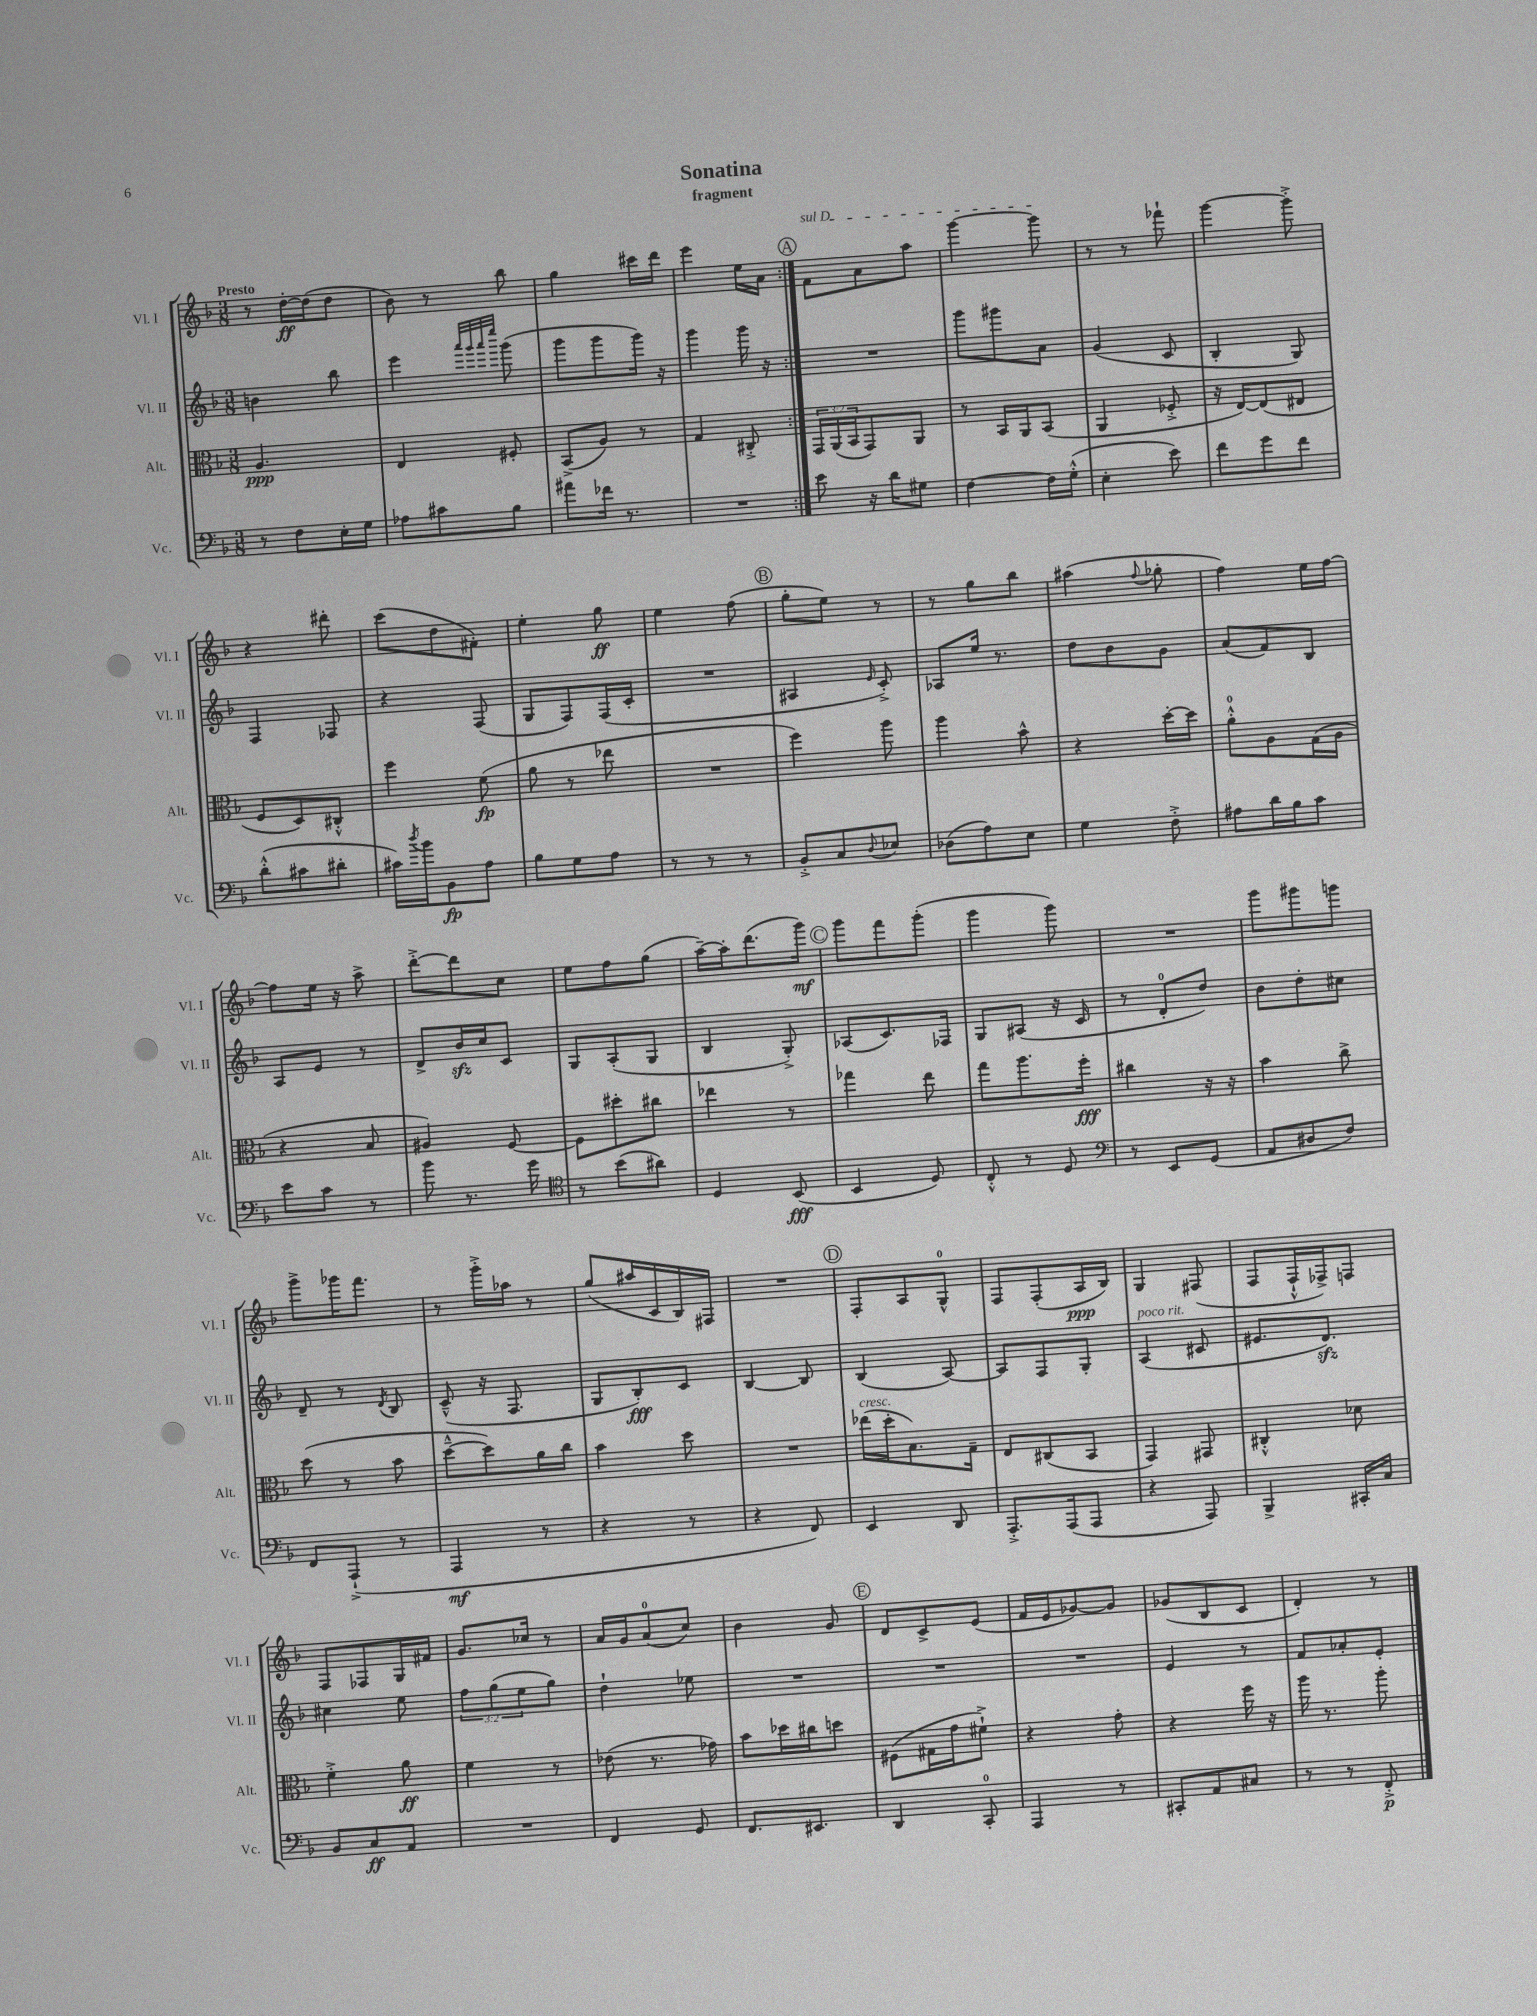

**kern	**kern	**kern	**kern
*staff4	*staff3	*staff2	*staff1
*clefF4	*clefC3	*clefG2	*clefG2
*k[b-]	*k[b-]	*k[b-]	*k[b-]
*M3/8	*M3/8	*M3/8	*M3/8
8r	4.A/	4b\	8r
8F\L	.	.	[16dd'\LL
.	.	.	(16dd\]J
16E'\L	.	8bb-\	8dd\J
16G\JJ	.	.	.
=	=	=	=
8A-\L	4E/	4eee\	8b-\)
8c#\	.	.	8r
.	.	32qqaaa/LLL	.
.	.	32qqggg/	.
.	.	32qqaaa/	.
.	.	32qqeeee/JJJ	.
8B-\J	8F#'/	(8ggg\	8bb-\
=	=	=	=
8a#\L	(8BB-^/L	8ggg\L	4gg\
16f-\Jk	8A/J)	8ggg\	.
8.r	.	.	.
.	8r	16ggg\Jk)	16ccc#\LL
.	.	16r	16ddd\JJ
=	=	=	=
4.r	4G/	4ggg\	4eee\
.	8C#'^/	16ggg\	16ee\LL
.	.	16r	16a\JJ
=:|!	=:|!	=:|!	=:|!
8e\	24GG/LL	4.r	8f\L
.	(24AA/	.	.
.	24BB-/J	.	.
16r	8GG/)	.	8a\
16d\LK	.	.	.
8G#\J	8AA/J	.	8aa\J
=	=	=	=
[4F\	8r	8ggg\L	[4ggg\
.	16BB-/LL	8ggg#\	.
.	16AA/J	.	.
16F\]LL	(8BB-/J	8a\J	8ggg\]
(16G'^^\JJ	.	.	.
=	=	=	=
4E'\	4AA/	(4g/	8r
.	.	.	8r
8e\)	8F-'^/	8c/	8fff-`\
=	=	=	=
8f\L	16r	4B-'/	[4ggg\
.	[16E/LK)	.	.
8g\	(8E/]	.	.
8f\J	8E#/J	8G/)	8ggg'^\]
=	=	=	=
(8d'^^\L	8F/L	4F/	4r
8c#\	8D/)	.	.
8d#'\J	8C#'^^/J	8F-/	8ddd#'\
=	=	=	=
16c#\LL)	4ff\	4r	(8ccc\L
8qdd/	.	.	.
16b-\J	.	.	.
8BB-\	.	.	8dd\
8A\J	(8f\	(8F/	8f#'\J)
=	=	=	=
8B-\L	8a\	8G/L	4ee'\
8G\	8r	8F/)	.
8A\J	8ee-\	(16F/L	8gg\
.	.	16c'/JJ	.
=	=	=	=
8r	4.r	4.r	4ee\
8r	.	.	.
8r	.	.	(8ff\
=	=	=	=
8BB-'^/L	4ff\)	4A#/	8gg'\L
8C/	.	.	8ee\J)
8qqD/	.	16qqe/	.
8E-/J	8aa\	8c'^/)	8r
=	=	=	=
(8D-\L	4aa\	8A-/L	8r
8A\)	.	16ee/Jk	8gg\L
.	.	8.r	.
8E\J	8b-^^\	.	8bb-\J
=	=	=	=
4G\	4r	8dd\L	(4aa#\
.	.	8b-\	.
.	.	.	8qqff/
8F'^\	[16dd'\LL	8g\J	8gg-'\
.	16dd\]JJ	.	.
=	=	=	=
8A#\L	8a'^^\L	(8a/L	4ff\)
16d\L	8A\	8f/)	.
16B-\J	.	.	.
8c\J	(16G\L	8B-/J	16ee\LL
.	16A\JJ	.	[16ff\JJ
=	=	=	=
8e\L	4r	8A/L	8ff\]L
8c\J	.	8e/J	16ee\Jk
.	.	.	16r
8r	8B-/	8r	8aa^\
=	=	=	=
8b-\	4A#/)	8d^/L	[8ddd'^\L
8.r	.	16b-/L	8ddd\]
.	.	16cc/J	.
.	[8F/	8c/J	8cc\J
16g\	.	.	.
=	=	=	=
*clefC4	*	*	*
8r	8F\]L	8G/L	8ee\L
(8b-\L	8dd#'\	(8A'/	8ff\
8a#\J)	8cc#\J	8G/J	(8gg\J
=	=	=	=
4D/	4ee-\	4B-/	[16aa~\LL)
.	.	.	16aa'\]J
.	.	.	(8.ddd\
(8BB-/	8r	8G'^/)	.
.	.	.	16ggg\Jk)
=	=	=	=
4BB-/	4gg-\	(8A-/L	8ggg\L
.	.	8.c/)	8fff\
8D/)	8ee\	.	(8ggg'\J
.	.	16F-/Jk	.
=	=	=	=
8C'^^/	8gg\L	8G/L	4ggg\
8r	8.aa\	(8A#/J	.
8D/	.	16r	8ggg\)
.	16ff'\Jk	16c/	.
=	=	=	=
*clefF4	*	*	*
8r	4cc#\	8r	4.r
8EE/L	.	8d'/L	.
(8GG/J	16r	8dd/J)	.
.	16r	.	.
=	=	=	=
8AA/L	4b-\	8b-\L	8ggg\L
8D#/	.	8dd'\	8ggg#\
8F/J)	8cc^\	8cc#\J	8ggg\J
=	=	=	=
8FF/L	(8dd\	8d~/	8ggg^\L
(8AAA`^/J	8r	8r	16ggg-\K
.	.	.	8.fff\J
.	.	8qd/	.
8r	8b-\	8B-/	.
=	=	=	=
4AAA/	[8dd~^^\L	(8c~^^/	8r
.	8dd\])	16r	16ggg'^\LL
.	.	8.F/	16aa-\JJ
8r	16a\L	.	8r
.	16cc\JJ	.	.
=	=	=	=
4r	4b-\	8G/L	(8gg/L
.	.	8B-'/)	16aa#/L
.	.	.	16c/
8r	8dd\	8c/J	16B-/)
.	.	.	16F#/JJ
=	=	=	=
4r	4.r	[4B-/	4.r
8FF/)	.	8B-/]	.
=	=	=	=
4EE/	(16ee-\LL	(4B-/	8F'/L
.	16dd'\J	.	.
.	8.B-\)	.	8A/
8DD/	.	[8A/)	8G^^/J
.	16G~\Jk	.	.
=	=	=	=
8.AAA'^/L	8E/L	8A/]L	8F/L
.	(8C#/	8F/	(8F'/
(16AAA/k	.	.	.
8AAA/J	8BB-/J	8G'/J	16A/L
.	.	.	16B-/JJ)
=	=	=	=
4r	4GG/)	(4A/	4G/
8AAA/)	8GG#/	8c#/	(8F#/
=	=	=	=
4BBB-^/	4C#'^^/	8.e#/L	8F/L
.	.	.	16F`^^/L
.	.	8.d/J)	16F-^/J)
16CC#'/LL	8d-\	.	8F/J
16C/JJ	.	.	.
=	=	=	=
8BB-/L	4f'^\	4cc#\	8F/L
8C/	.	.	8F-/
8AA/J	8a\	8ee\	16G/L
.	.	.	16f#/JJ
=	=	=	=
4.r	4f\	12ff\L	8.g/L
.	.	(12gg\	.
.	.	12ee\	.
.	.	.	16cc-/Jk
.	8r	8gg\J)	8r
=	=	=	=
4FF/	(8e-\	4dd`\	16a/LL
.	.	.	16g/J
.	8.r	.	(8a/
8GG/	.	8ee-\	8cc/J)
.	16g-\)	.	.
=	=	=	=
8.FF/L	8b-\L	4.r	4b-\
.	16dd-\L	.	.
8.EE#/J	16cc#\J	.	.
.	8dd\J	.	8g/
=	=	=	=
4DD/	(8F#\L	4.r	8d/L
.	16G#\L	.	8c^/
.	16g\J	.	.
8CC'/	8f#`^\J)	.	(8e/J
=	=	=	=
4AAA/	4r	4.r	16f/LL
.	.	.	16e/J
.	.	.	[8g-/)
8r	8g'\	.	8g-/]J
=	=	=	=
8CC#'/L	4r	4e/	(8g-/L
8AA/	.	.	8B-/
8C#/J	16ff\	8r	8c/J
.	16r	.	.
=	=	=	=
8r	16aa\	8f/L	4d'/)
.	8.r	.	.
8r	.	8a-'/	.
8FF'^/	8aa'\	8e'/J	8r
==	==	==	==
*-	*-	*-	*-
